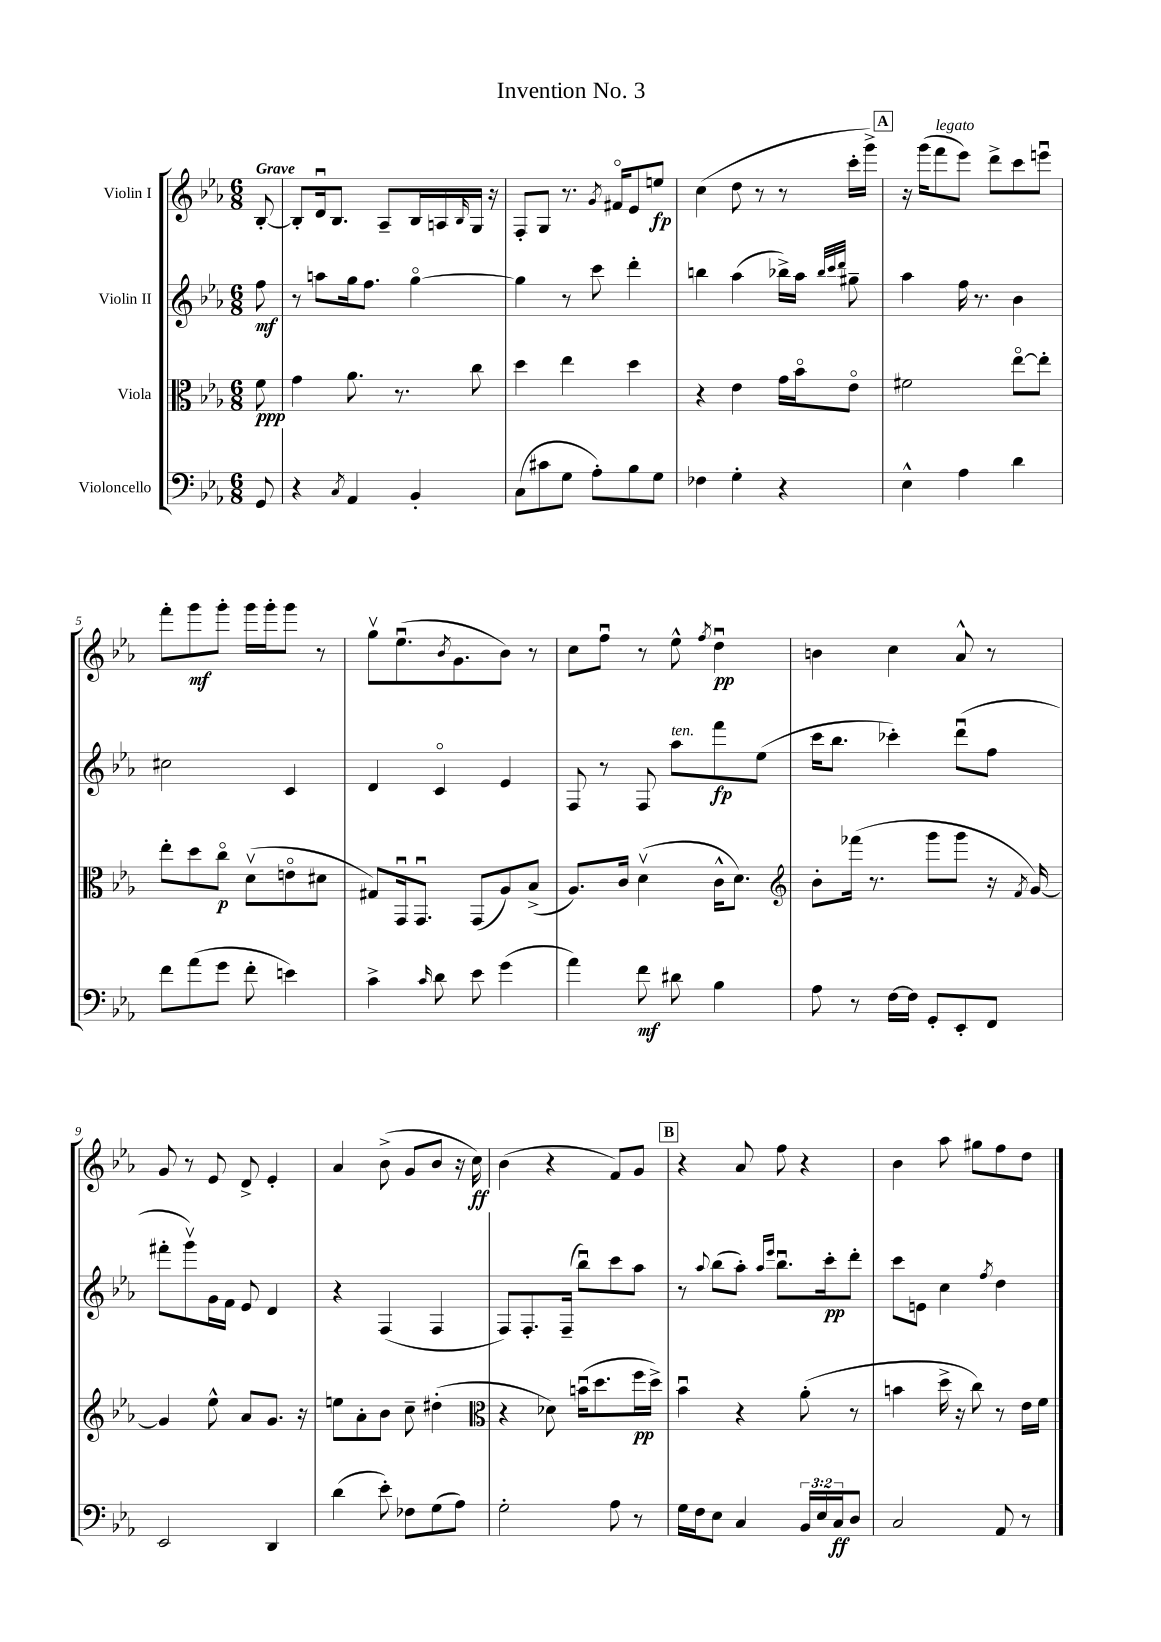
\header { title = "Invention No. 3" }
<<
\new StaffGroup <<
\new Staff = "s0" \with { instrumentName = "Violin I" } {
    \clef treble \key ees \major \numericTimeSignature \time 6/8 \partial 8 \tempo "Grave"
    bes8~-. |
    bes8-. d'16\downbow bes8. aes8-- bes16 a16 \grace { bes16 } g16 r16 |
    f8-. g8 r8. \acciaccatura { g'8 } fis'16\flageolet ees'8 e''8\fp |
    c''4( d''8 r8 r8 c'''16-. g'''16->) |
    \mark \markup { \box "A" } r16 g'''16( f'''8^\markup { \italic "legato" } ees'''8) d'''8-> c'''8 e'''8\downbow |
    f'''8-. g'''8\mf g'''8-. g'''16 g'''16-. g'''8 r8 |
    g''8\upbow ees''8.\downbow( \acciaccatura { bes'8 } g'8. bes'8) r8 |
    c''8 f''8\downbow r8 ees''8-^ \acciaccatura { f''8 } d''4\downbow\pp |
    b'4 c''4 aes'8-^ r8 |
    g'8 r8 ees'8 d'8-> ees'4-. |
    aes'4 bes'8->( g'8 bes'8 r16 c''16\ff) |
    bes'4( r4 f'8) g'8 |
    \mark \markup { \box "B" } r4 aes'8 f''8 r4 |
    bes'4 aes''8 gis''8 f''8 d''8 \bar "|." |
}
\new Staff = "s1" \with { instrumentName = "Violin II" } {
    \clef treble \key ees \major \numericTimeSignature \time 6/8 \partial 8
    f''8\mf |
    r8 a''8 g''16 f''8. g''4~\flageolet |
    g''4 r8 c'''8 d'''4-. |
    b''4 aes''4( bes''16->) aes''16 \grace { bes''32 c'''32 d'''32 } gis''8-- |
    \mark \markup { \box "A" } aes''4 f''16 r8. bes'4 |
    cis''2 c'4 |
    d'4 c'4\flageolet ees'4 |
    f8 r8 f8 aes''8^\markup { \italic "ten." } f'''8\fp ees''8( |
    c'''16 bes''8. ces'''4-.) d'''8\downbow( f''8 |
    fis'''8-. g'''8\upbow) g'16 f'16 ees'8 d'4 |
    r4 f4( f4 |
    f8) f8.-. f16--( bes''8\downbow) c'''8 aes''8 |
    \mark \markup { \box "B" } r8 \appoggiatura { aes''8 } bes''8( aes''8-.) \grace { aes''16 ees'''16 } bes''8.\downbow c'''16-.\pp d'''8-. |
    c'''8 e'8 c''4 \acciaccatura { f''8 } d''4 \bar "|." |
}
\new Staff = "s2" \with { instrumentName = "Viola" } {
    \clef alto \key ees \major \numericTimeSignature \time 6/8 \partial 8
    f'8\ppp |
    g'4 aes'8. r8. c''8 |
    d''4 ees''4 d''4 |
    r4 ees'4 g'16 bes'16\flageolet ees'8\flageolet |
    \mark \markup { \box "A" } fis'2 ees''8~\flageolet ees''8-. |
    ees''8-. d''8 c''8\flageolet\p d'8\upbow( e'8\flageolet dis'8 |
    gis8) g,16\downbow g,8.\downbow g,8( aes8) bes8->( |
    aes8.) c'16 d'4\upbow( c'16-^ d'8.) |
    \clef treble bes'8-. fes'''16( r8. g'''8 g'''8 r16 \acciaccatura { f'8 } g'16~) |
    g'4 ees''8-^ aes'8 g'8. r16 |
    e''8 aes'8-. bes'8 c''8-- dis''4-.( |
    \clef alto r4 des'8) b'16\downbow( d''8. f''16\pp d''16->) |
    \mark \markup { \box "B" } bes'4\downbow r4 aes'8-.( r8 |
    b'4 d''16-> r16 c''8) r8 ees'16 f'16 \bar "|." |
}
\new Staff = "s3" \with { instrumentName = "Violoncello" } {
    \clef bass \key ees \major \numericTimeSignature \time 6/8 \override Staff.TupletNumber.text = #tuplet-number::calc-fraction-text \partial 8
    g,8 |
    r4 \acciaccatura { c8 } aes,4 bes,4-. |
    c8( cis'8 g8 aes8-.) bes8 g8 |
    fes4 g4-. r4 |
    \mark \markup { \box "A" } ees4-^ aes4 d'4 |
    f'8 aes'8( g'8 f'8-. e'4) |
    c'4-> \grace { c'16 } d'8 ees'8 g'4( |
    aes'4) f'8\mf dis'8 bes4 |
    aes8 r8 f16~ f16 g,8-. ees,8-. f,8 |
    ees,2 d,4 |
    d'4( ees'8-.) fes8 g8( aes8) |
    g2-. aes8 r8 |
    \mark \markup { \box "B" } g16 f16 ees8 c4 \tuplet 3/2 { bes,16 ees16 c16\ff } d8 |
    c2 aes,8 r8 \bar "|." |
}
>>
>>
